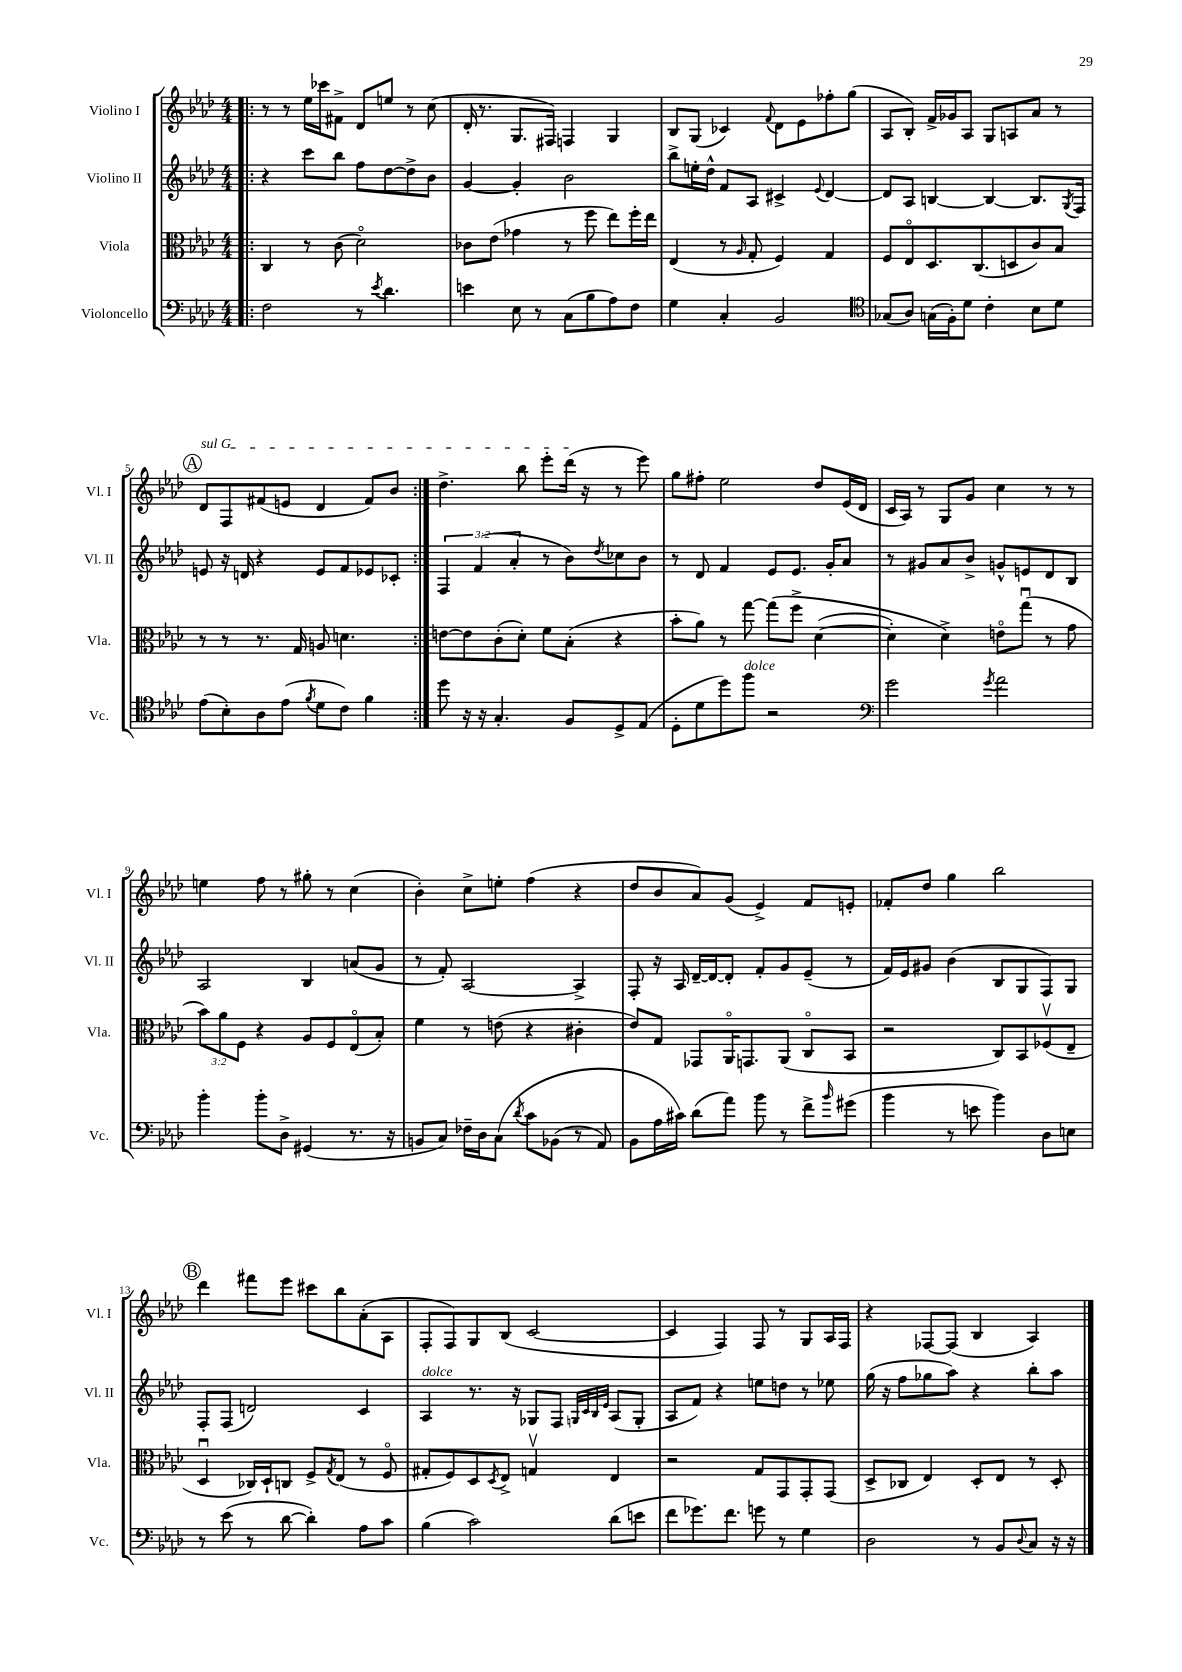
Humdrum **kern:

**kern	**kern	**kern	**kern
*staff4	*staff3	*staff2	*staff1
*clefF4	*clefC3	*clefG2	*clefG2
*k[b-e-a-d-]	*k[b-e-a-d-]	*k[b-e-a-d-]	*k[b-e-a-d-]
*M4/4	*M4/4	*M4/4	*M4/4
=!|:	=!|:	=!|:	=!|:
2F	4C	4r	8r
.	.	.	8r
.	8r	8ccc	16ee-
.	.	.	16ccc-
.	(8c	8bb-	8f#^
8r	2d-o)	8ff	8d-
8qe-	.	.	.
4.d-	.	[8dd-	8ee
.	.	8dd-^]	8r
.	.	8b-	(8cc
=	=	=	=
4e	8c-	[4g	16d-'
.	.	.	8.r
.	(8e-	.	.
8E-	4g-	4g']	8.G
8r	.	.	.
.	.	.	16F#)
(8C	8r	2b-	4F
8B-	8ff	.	.
8A-)	8ee-)	.	4G
8F	16ff'	.	.
.	16ee-	.	.
=	=	=	=
4G	(4E-	8bb-^	8B-
.	.	16ee'	(8G
.	.	16dd-^^	.
4C'	8r	8f	4c-)
.	16qqA-	.	.
.	8G'	8A-	.
.	.	.	8qqf
2BB-	4F)	4c#^	8d-
.	.	.	8e-
.	.	8qqe-	.
.	4G	[4d-	8ff-'
.	.	.	(8gg
=	=	=	=
*clefC4	*	*	*
(8G-	8F	8d-]	8A-
8A-)	8E-o	8A-	8B-')
(16G	8.D-	[4B	16f^
16F')	.	.	16g-
8d-	.	.	8A-
.	(8.C	.	.
4c'	.	4B_	8G
.	8D	.	8A
8B-	8c)	8.B]	8a-
8d-	8B-	.	8r
.	.	8qG	.
.	.	16F	.
=	=	=	=
(8e-	8r	8e	8d-
8B-')	8r	16r	8F
.	.	16d	.
8A-	8.r	4r	(8f#
(8e-	.	.	8e
.	16G	.	.
8qf	.	.	.
8d-	8A	8e	4d-
8c)	4.d	8f	.
4f	.	8e-	8f#)
.	.	8c-'	8b-
=:|!	=:|!	=:|!	=:|!
8dd-	[8e	6F	4.dd-^
16r	8e]	.	.
.	.	(6f	.
16r	.	.	.
4.G'	(8c'	.	.
.	.	6a-'	.
.	8d-')	.	8bb-
.	8f	8r	8eee-'
8F	(8B-'	8b-)	(16ddd-
.	.	.	16r
.	.	8qdd-	.
8D-^	4r	8cc-	8r
(8E-	.	8b-	8eee-)
=	=	=	=
8D-'	8b-'	8r	8gg
8d-	8a-)	8d-	8ff#'
8dd-)	8r	4f	2ee-
8ff	[8gg	.	.
2r	&(8gg]	8e-	.
.	8ff^	8.e-	.
.	([4d-	.	8dd-
.	.	16g'	.
.	.	8a-	(16e-
.	.	.	16d-
=	=	=	=
*clefF4	*	*	*
2g	4d-'])	8r	16c
.	.	.	16A-)
.	.	8g#	8r
.	4d-^&)	8a-	8G
.	.	8b-^	8g
8qg	.	.	.
2a-	8eo	8g^^	4cc
.	(8ggu	8e	.
.	8r	8d-	8r
.	8g	8B-	8r
=	=	=	=
4b-'	12b-)	2A-	4ee
.	12a-	.	.
.	12F	.	.
8b-'	4r	.	8ff
8D-^	.	.	8r
(4GG#	8A-	4B-	8gg#'
.	8F	.	8r
8.r	(8E-o	(8a	(4cc
.	8B-')	8g	.
16r	.	.	.
=	=	=	=
8BB	4f	8r	4b-')
8C)	.	8f')	.
16F-~	8r	[2A-	8cc^
16D-	.	.	.
&(8C	(8e	.	8ee'
8qd-	.	.	.
8c	4r	.	(4ff
(8BB-	.	.	.
8r	4c#'	4A-^]	4r
8AA-)	.	.	.
=	=	=	=
8BB-	8e-)	8F'	8dd-
16A-	8G	16r	8b-
16c#&)	.	16A-	.
(8d-	8GG-	[16d-~	8a-)
.	.	16d-_	.
8a-)	16AA-o	8d-']	(8g
.	8.GG	.	.
8b-	.	8f'	4e-^)
8r	(8AA-	8g	.
8f^	8Co	(8e-~	8f
16qqb-	.	.	.
(8g#	8BB-	8r	8e'
=	=	=	=
4b-	2r	16f)	8f-'
.	.	16e-	.
.	.	8g#	8dd-
8r	.	(4b-	4gg
8e	.	.	.
4b-)	8C)	8B-	2bb-
.	8BB-	8G	.
8D-	(8F-v	8F)	.
8E	8E-~	8G	.
=	=	=	=
8r	4D-u	8F'	4ddd-
(8e-	.	(8F	.
8r	16C-)	2d)	8fff#
.	16D-`	.	.
[8d-	8C	.	8eee-
4d-'])	8F^	.	8ccc#
.	8qG	.	.
.	(8E-	.	8bb-
8A-	8r	4c	(8a-'
8c	8Fo	.	8A-
=	=	=	=
(4B-	8G#'	4A-	8F'
.	8F)	.	8F)
2c)	8D-	8.r	8G
.	8qD-	.	.
.	8E-^	.	(8B-
.	.	16r	.
.	4Gv	8G-	[2c
.	.	8F	.
.	.	32qqG	.
.	.	32qqc	.
.	.	32qqB-	.
.	.	32qqe-	.
(8d-	4E-	(8A-	.
8e	.	8G'	.
=	=	=	=
8f	2r	8A-	4c]
8.g-)	.	8f)	.
.	.	4r	4F)
8.f	.	.	.
8g	8G	8ee	8F
8r	8GG	8dd	8r
4G	8GG'	8r	8G
.	(8GG	8ee-	16A-
.	.	.	16F
=	=	=	=
2D-	8D-^	(16gg	4r
.	.	16r	.
.	8C-	8ff	.
.	4E-)	8gg-	[8F-
.	.	8aa-)	(8F-]
8r	8D-'	4r	4B-
8BB-	8E-	.	.
8qqD-	.	.	.
8C	8r	8bb-'	4A-)
16r	8D-'	8aa-	.
16r	.	.	.
==	==	==	==
*-	*-	*-	*-
